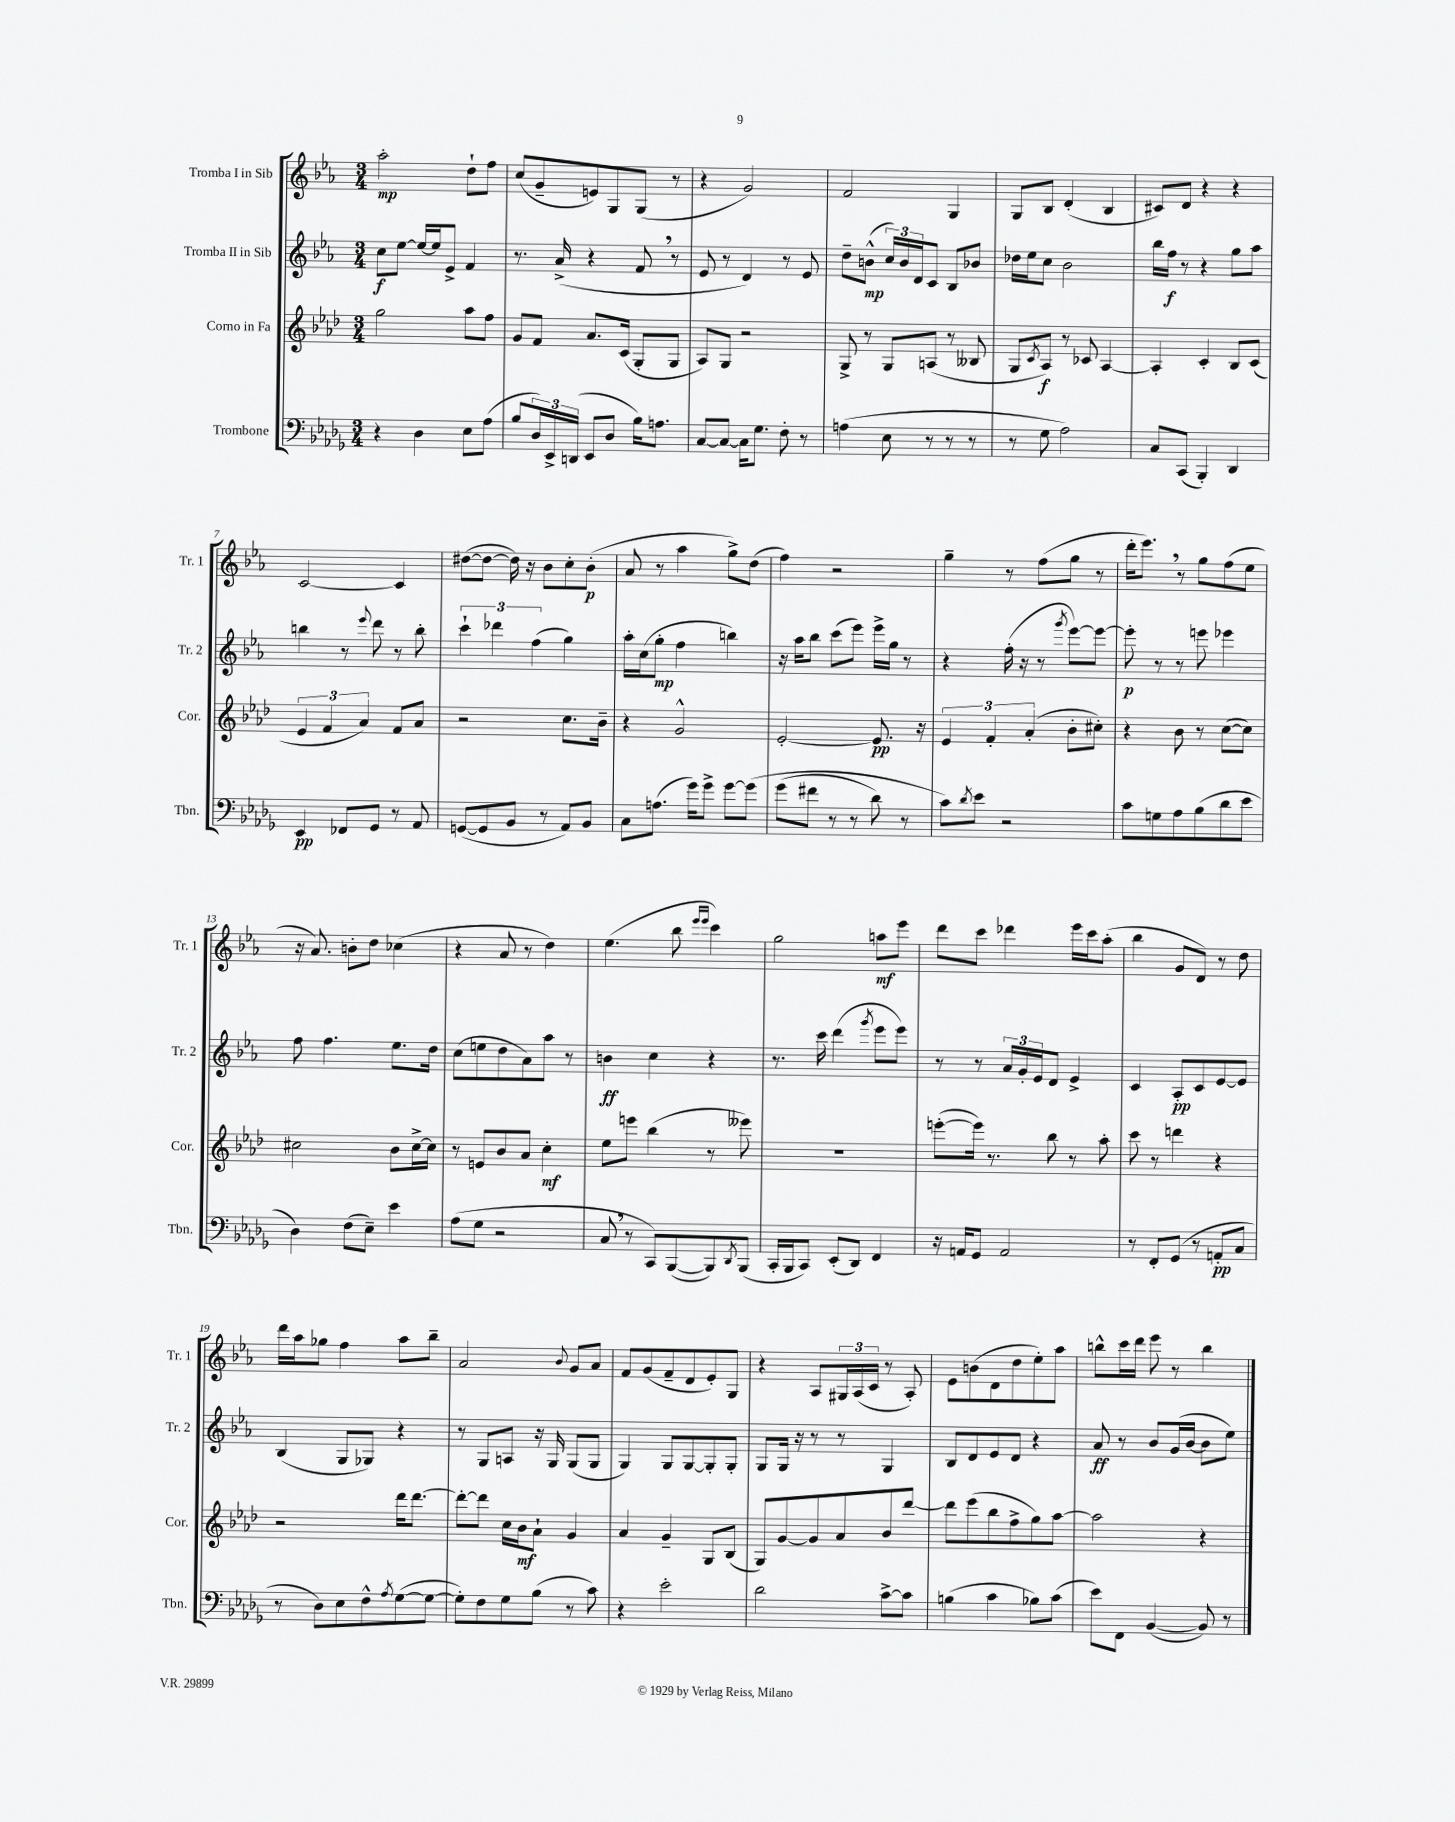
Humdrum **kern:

**kern	**kern	**kern	**kern
*staff4	*staff3	*staff2	*staff1
*clefF4	*clefG2	*clefG2	*clefG2
*k[b-e-a-d-g-]	*k[b-e-a-d-]	*k[b-e-a-]	*k[b-e-a-]
*M3/4	*M3/4	*M3/4	*M3/4
4r	2gg\	8cc\L	2aa-'\
.	.	[8ee-\J	.
4D-\	.	16ee-/_LL	.
.	.	16ee-/]J	.
.	.	8e-^/J	.
8E-\L	8aa-\L	4f/	8dd`\L
(8A-\J	8ff\J	.	8ff\J
=	=	=	=
8B-/L	8g/L	8.r	(8cc/L
24D-/L)	8f/J	.	8g~/
24EE-^/	.	.	.
.	.	(16a-^/	.
(24DD/JJ	.	.	.
8EE-/L	8.a-/L	4r	8e/)
8D-/J	.	.	8G/
.	(16c/Jk	.	.
16B-\LK)	8G'/L	8f/	(8G/J
8.A\J	.	.	.
.	8G/J	8r	8r
=	=	=	=
[8C/L	8A-/L)	8e-/	4r
8C/_J	8G/J	8r	.
16C\]LK	2r	4d/)	2g/)
8.G-\J	.	.	.
8F'\	.	8r	.
8r	.	8e-/	.
=	=	=	=
(4A\	8G^/	8dd~\L	2f/
.	8r	(8b^^\J	.
8E-\	8G/L	24cc/LL)	.
.	.	24b/	.
.	.	24d/J	.
8r	(8A/J	8c/J	.
8r	8r	8B-/L	4G/
8r	8B--/	8b-/J	.
=	=	=	=
8r	8G/L	16dd-\LL	8G/L
.	.	16ee-\J	.
.	8qc/	.	.
8G-\	8A-/J)	8cc\J	8B-/J
2A-\)	8r	2b-\	(4d'/
.	8c-/	.	.
.	[4A-/	.	4B-/
=	=	=	=
8C/L	4A-'/]	16bb-\LL	8c#/L)
.	.	16ff\JJ	.
(8CC/J	.	8r	8d/J
4BBB-'/)	4c'/	4r	4r
4DD-/	8B-/L	8gg\L	4r
.	(8c/J	8aa-\J	.
=	=	=	=
4EE-/	6e-/	4bb\	[2c/
.	6f/	.	.
8FF-/L	.	8r	.
.	6a-/)	.	.
.	.	8qqeee-/	.
8GG-/J	.	8ddd\	.
8r	8f/L	8r	4c/]
8AA-/	8a-/J	8bb'\	.
=	=	=	=
([8GG/L	2r	6ccc`\	([8dd#\L
8GG/]	.	.	8dd#\_J
.	.	6ddd-\	.
8BB-/J	.	.	16dd#\])
.	.	.	16r
.	.	(6ff\	.
8r	.	.	8b-\L
8AA-/L)	8.cc\L	4gg\)	8cc'\
8BB-/J	.	.	(8b-'\J
.	16b-~\Jk	.	.
=	=	=	=
8C\L	4r	16aa-'\LL	8a-/
.	.	(16cc\J	.
(8.A\J	.	8gg'\J	8r
.	2g^^/	4ff\	4aa-\
16g-\LK)	.	.	.
8g-^\J	.	.	.
[8g-\L	.	4bb\)	8gg^\L)
&(8g-\]J	.	.	(8dd\J
=	=	=	=
(8g-\L	[2e-'/	16r	4ff\)
.	.	16aa-\LK	.
8f#\J	.	8bb-\J	.
8r	.	(8ccc\L	2r
8r	.	8eee-\J)	.
8d-\)	8.e-/]	16eee-^\LL	.
.	.	16gg\JJ	.
8r	.	8r	.
.	16r	.	.
=	=	=	=
8c\L&)	6e-/	4r	4gg~\
8qd-/	.	.	.
8e-\J	.	.	.
.	6f'/	.	.
2r	.	(16ff'\	8r
.	.	16r	.
.	(6a-'/	.	.
.	.	8r	(8ff\L
.	.	8qggg/	.
.	8b-'\L	[8eee-\L)	8gg\J
.	8cc#'\J)	8eee-\_J	8r
=	=	=	=
8c\L	4r	8eee-'\]	16ddd'\LK
.	.	.	8.eee-\J)
8G\	.	8r	.
8A-\	8b-\	8r	8r
(8B-\	8r	8eee\	8gg\L
8d-\	([8cc\L	4eee-\	(8ff\
8e-\J	8cc\]J)	.	8ee-\J
=	=	=	=
4D-\)	2cc#\	8ff\	16r
.	.	.	8.a-/)
.	.	4.ff\	.
(8F\L	.	.	8b'\L
8E-~\J)	.	.	8dd\J
4e-\	8b-\L	8.ee-\L	(4cc-\
.	[16cc#^\L	.	.
.	16cc#\]JJ	16dd\Jk	.
=	=	=	=
(8A-\L	8r	(8cc\L	4r
8G-\J	8e/L	8ee\	.
2r	8b-/	8dd\	8a-/
.	8a-/J	8a-\)	8r
.	4cc'\	8aa-\J	4dd\)
.	.	8r	.
=	=	=	=
8C/	8ee-\L	4b\	(4.ee-\
8r	8eee\J	.	.
8CC/L)	(4bb-\	4cc\	.
([8BBB-/	.	.	8bb-\
.	.	.	16qqeee-/LL
.	.	.	16qqeee-/JJ
8BBB-/])	8r	4r	4ccc\)
8qDD-/	.	.	.
(8BBB-/J	8eee--\)	.	.
=	=	=	=
16CC'/LL	2.r	8.r	2gg\
16BBB-/J	.	.	.
8CC/J)	.	.	.
.	.	16ccc\	.
(8EE-'/L	.	(4ddd\	.
8DD-/J)	.	.	.
.	.	8qggg/	.
4FF/	.	8eee-\L	8aa\L
.	.	8eee-\J)	8eee-\J
=	=	=	=
16r	([8eee'\L	8r	8ddd\L
16AA/LK	.	.	.
8GG-/J	16eee\]Jk)	8r	8ccc\J
.	8.r	.	.
2AA/	.	24a-/LL	4ddd-\
.	.	24g'/	.
.	.	24e-/J	.
.	8bb-\	8d/J	.
.	8r	4e-^/	16eee-\LL
.	.	.	16ccc\J
.	8aa-'\	.	(8aa-'\J
=	=	=	=
8r	8ccc\	4c/	4bb-\
8FF'/L	8r	.	.
(8GG-/J	4ddd\	8A-'/L	8g/L
8r	.	8c/	8d/J)
8AA'/L	4r	[8e-/	8r
8C/J	.	8e-/]J	8dd\
=	=	=	=
8r	2r	(4B-/	16ddd\LL
.	.	.	16aa-\J
8D-\L)	.	.	8gg-\J
8E-\	.	8G/L	4ff\
8F^^\	.	8G-/J)	.
8qA-/	.	.	.
([8G-\	16ddd-\LK	4r	8aa-\L
.	[8.ddd-\J	.	.
8G-\_J	.	.	8bb-~\J
=	=	=	=
8G-'\]L)	8ddd-'\_L	8r	2a-/
8F\	8ddd-\]J	8G/L	.
8G-\	16cc\LL	8A/J	.
.	16b-\J	.	.
(8B-\J	8a-`\J	16r	.
.	.	16G/	.
.	.	.	8qqb-/
8r	4g/	(8G/L	8g/L
8c\)	.	8G/J	8a-/J
=	=	=	=
4r	4a-/	4G/)	8f/L
.	.	.	(8g/
2e-'\	4g~/	8G/L	8f~/
.	.	[8G/	8d/
.	8G/L	8G'/]	8e-'/)
.	(8B-/J	8G'/J	8G/J
=	=	=	=
2d-\	8G/L)	8G/L	4r
.	[8g/	16G/Jk	.
.	.	16r	.
.	8g/]	8r	8A-/L
.	8a-/	8r	24G#/L
.	.	.	(24A-/
.	.	.	24c/JJ
[8c^\L	8b-/	4G/	8r
8c\]J	[8ddd-/J	.	8A-'/)
=	=	=	=
(4B\	8ddd-\]L	8B-/L	8e-\L
.	(8eee-\	8d/	(8b\
4c\	8bb-\	8e-/	8d\
.	8ff^\	8d/J	8dd\
8B-\L)	8gg\)	4r	8ee-'\)
(8c\J	[8aa-\J	.	8aa-\J
=	=	=	=
8e-\L)	2aa-\]	8a-/	8bb^^\L
8FF\J	.	8r	16ccc\L
.	.	.	16ddd\JJ
([4BB-/	.	8b-/L	8eee-\
.	.	(16g/L	8r
.	.	[16b-/JJ	.
8BB-/])	4r	8b-\]L	4bb\
8r	.	8ee-\J)	.
==	==	==	==
*-	*-	*-	*-
